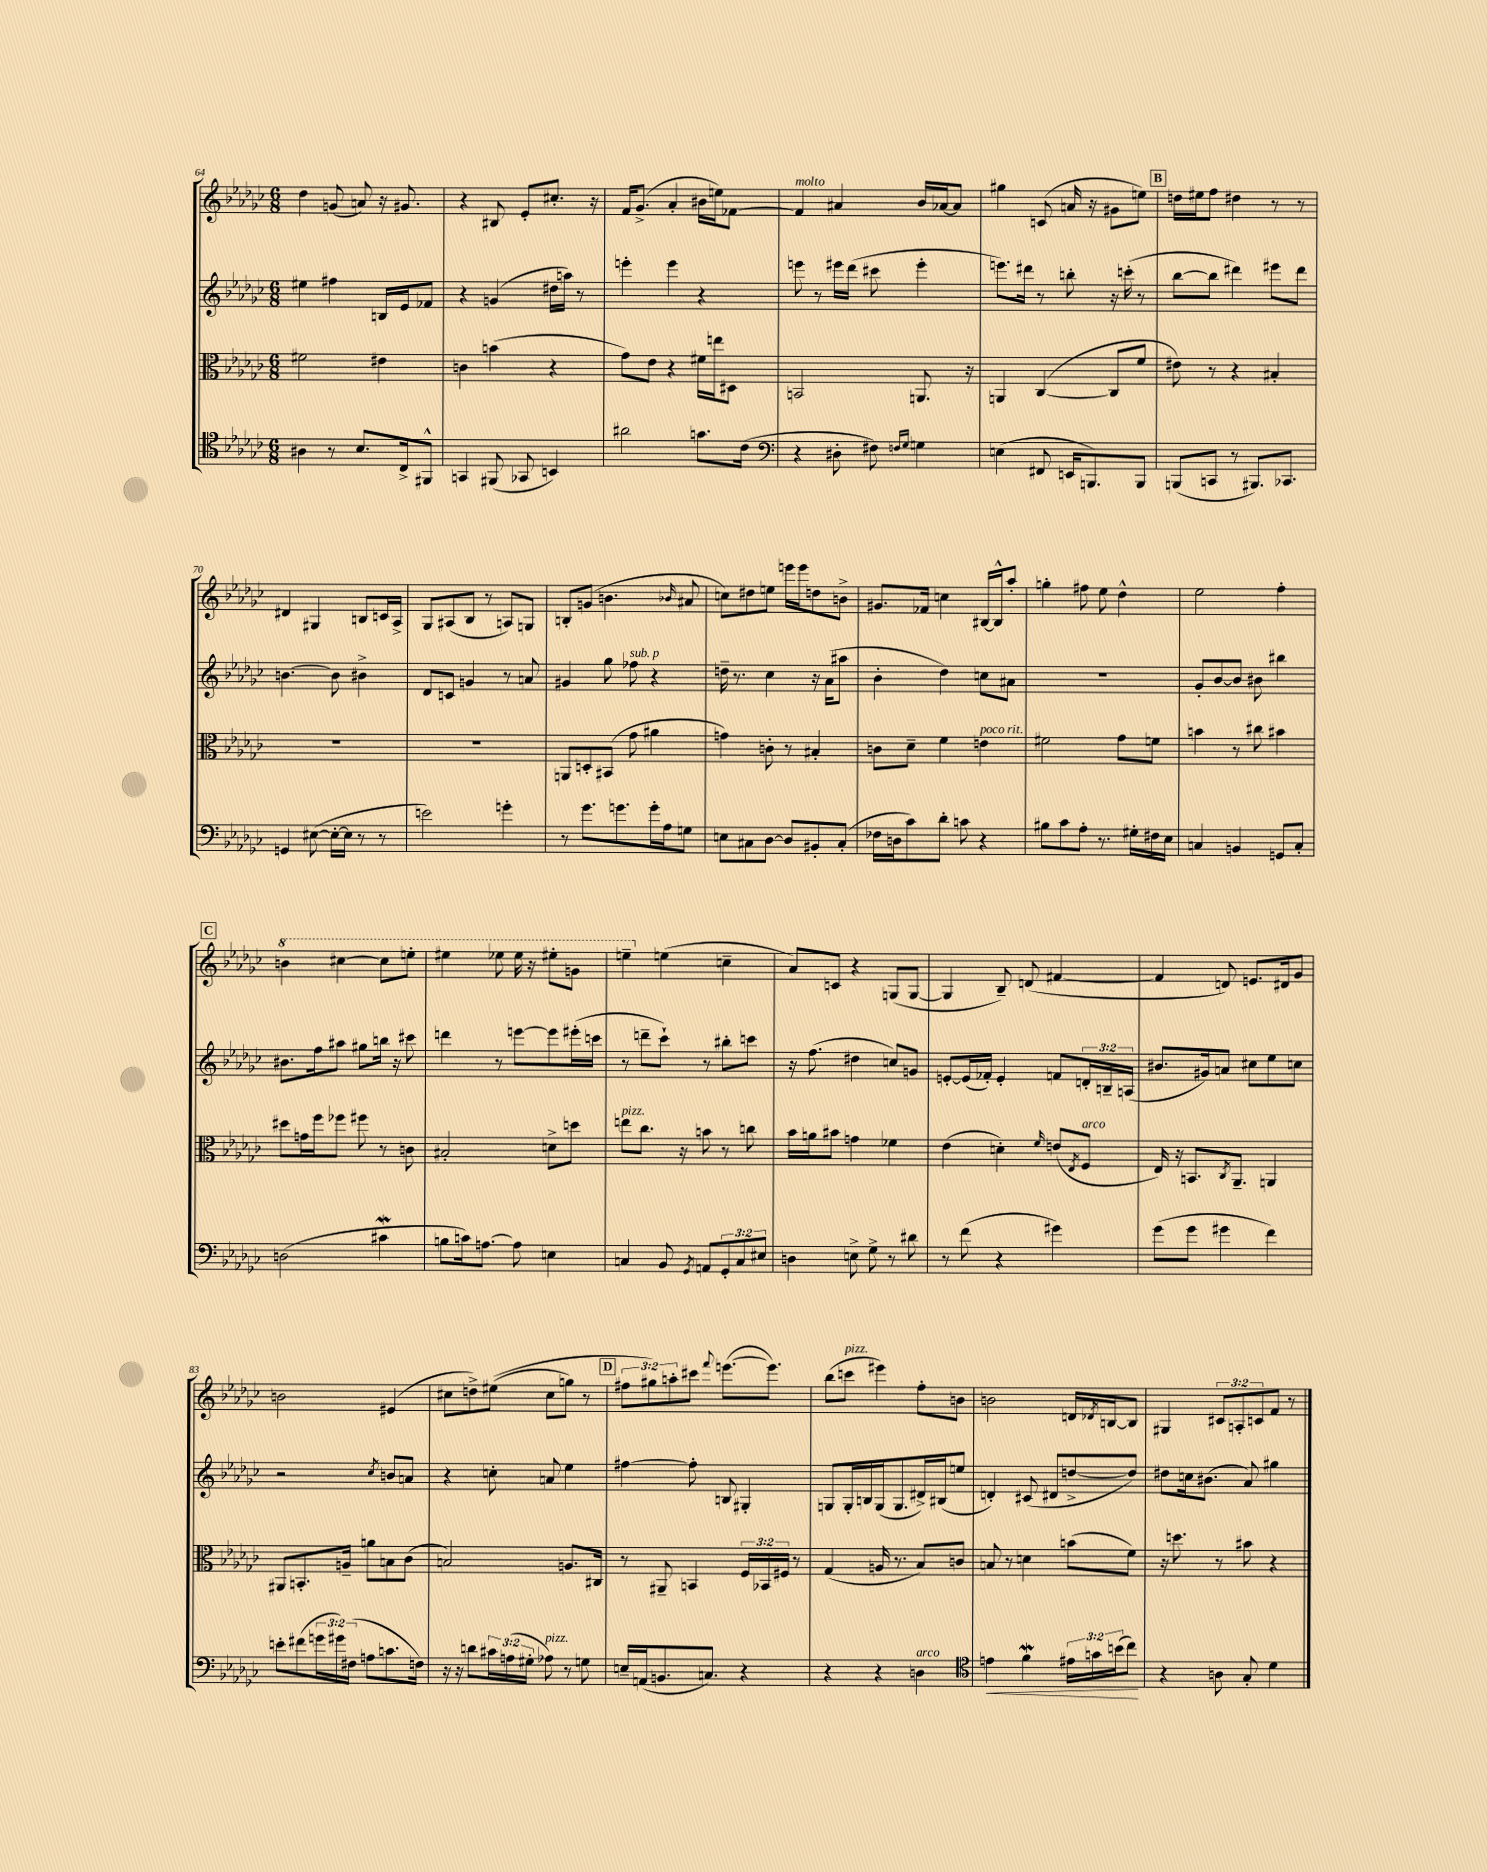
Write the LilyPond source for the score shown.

<<
\new StaffGroup <<
\new Staff = "s0" {
    \clef treble \key ges \major \numericTimeSignature \time 6/8 \override Staff.TupletNumber.text = #tuplet-number::calc-fraction-text
    des''4 g'8( a'8) r16 gis'8. |
    r4 bis8 ees'8-. cis''8.-. r16 |
    f'16 ges'8.->( aes'4-. bis'16 e''16) fes'8~ |
    fes'4^\markup { \italic "molto" } ais'4 bes'16 aes'16~ aes'8 |
    gis''4 c'8( a'16 r16 gis'8 e''8) |
    \mark \markup { \box "B" } d''16 eis''16 f''8 dis''4 r8 r8 |
    dis'4 gis4 b8 c'16 aes16-> |
    ges8 ais8( bes8 r8 a8) g8 |
    b8-. g'8( b'4. \grace { bes'16 } ais'8 |
    c''8) dis''8 e''8 e'''16 e'''16 d''8 b'8-> |
    gis'8. fes'16 c''4 bis16~ bis16-^ aes''8-. |
    g''4-. fis''8 ees''8 des''4-^ |
    ees''2 f''4-. |
    \mark \markup { \box "C" } \ottava #1 b''4 cis'''4~ cis'''8 e'''8-. |
    eis'''4 ees'''8 ees'''16 r16 eis'''8-. g''8 |
    e'''4-- \ottava #0 e''4( c''4-- |
    aes'8) c'8 r4 g8( g8~ |
    g4 bes8--) d'8( fis'4~ |
    fis'4 d'8) e'8. dis'16 ges'8 |
    b'2 eis'4( |
    cis''8 d''8->) eis''8(\( cis''8 g''8) r8 |
    \mark \markup { \box "D" } \tuplet 3/2 { fis''8 gis''8\) a''8-. } cis'''8 \appoggiatura { f'''8 } e'''8.~( e'''8.) |
    bes''8( c'''8^\markup { \italic "pizz." } eis'''4) f''8-. b'8 |
    b'2 d'16 \acciaccatura { des'8 } b16~ b8 |
    gis4 \tuplet 3/2 { cis'8 a8-. c'8 } f'8 r8 \bar "|." |
}
\new Staff = "s1" {
    \clef treble \key ges \major \numericTimeSignature \time 6/8 \override Staff.TupletNumber.text = #tuplet-number::calc-fraction-text
    eis''4 fis''4 b16 ees'16 fes'8 |
    r4 g'4( dis''16 a''16) r8 |
    e'''4-. e'''4 r4 |
    e'''8 r8 eis'''16 des'''16( cis'''8 eis'''4-. |
    e'''8.) dis'''16 r8 b''8-. r16 c'''16-.( r8 |
    \mark \markup { \box "B" } bes''8~ bes''8 dis'''4) eis'''8 dis'''8 |
    b'4.~ b'8 bis'4-> |
    des'8 c'8 g'4 r8 a'8 |
    gis'4 ges''8 fes''8^\markup { \italic "sub. p" } r4 |
    d''16-- r8. ces''4 r16 aes'16( ais''8 |
    bes'4-. des''4) c''8 ais'8 |
    R2. |
    ges'8-. bes'8~ bes'8 bis'8 bis''4 |
    \mark \markup { \box "C" } bis'8. f''16 ais''8 gis''8 b''16 r16 cis'''8 |
    d'''4 r8 e'''8~ e'''8 eis'''16-.( c'''16 |
    r8 d'''8-- ces'''8-!) r8 bis''8-. c'''8 |
    r16 f''8.( dis''4 c''8) g'8 |
    e'8~-. e'16( fes'16-.) e'4-. f'8 \tuplet 3/2 { d'16-. b16-- a16( } |
    bis'8. gis'16) a'8 cis''8 ees''8 c''8 |
    r2 \acciaccatura { ces''8 } b'8 a'8 |
    r4 c''8-. a'8 ees''4 |
    \mark \markup { \box "D" } fis''4~ fis''8-. b8 gis4-. |
    g8 g16-. b16 g16( g8. dis'16->) bis16( e''8 |
    d'4-.) cis'8( dis'8 d''8~-> d''8) |
    dis''8 c''16 bis'8.( aes'8) gis''4 \bar "|." |
}
\new Staff = "s2" {
    \clef alto \key ges \major \numericTimeSignature \time 6/8 \override Staff.TupletNumber.text = #tuplet-number::calc-fraction-text
    fis'2 eis'4 |
    c'4 b'4( r4 |
    ges'8) ees'8 r4 fis'16 e''16 dis8 |
    b,2 a,8. r16 |
    a,4 ces4~( ces8 f'8 |
    \mark \markup { \box "B" } eis'8) r8 r4 bis4-. |
    R2. |
    R2. |
    a,8 d8-. bis,8( ges'8 ais'4 |
    g'4) c'8-. r8 bis4-. |
    c'8 des'8-- f'4 e'4^\markup { \italic "poco rit." } |
    fis'2 ges'8 f'8 |
    b'4 r8 cis''8 bis'4 |
    \mark \markup { \box "C" } dis''8 g'16 f''16 fes''8 fis''8 r8 c'8 |
    bis2-. d'8-> d''8 |
    e''8^\markup { \italic "pizz." } ces''8. r16 b'8 r8 c''8 |
    bes'16 a'16 bis'8 g'4 fes'4 |
    ees'4( d'4-.) \grace { f'16 } e'8( \acciaccatura { ees8 } f8^\markup { \italic "arco" } |
    ees16) r16 b,8. \acciaccatura { ces8 } aes,8.-- a,4 |
    ais,8 b,8.-. a16-- a'8 b8 ces'8( |
    b2) a8. cis16 |
    \mark \markup { \box "D" } r8 ais,8-- b,4 \tuplet 3/2 { f16 bes,16 fis16 } r8 |
    ges4( a16 r8. bes8) c'8 |
    b8 r8 d'4 b'8( f'8) |
    r16 d''8. r8 bis'8 r4 \bar "|." |
}
\new Staff = "s3" {
    \clef tenor \key ges \major \numericTimeSignature \time 6/8 \override Staff.TupletNumber.text = #tuplet-number::calc-fraction-text
    ais4 r8 bes8. ces16-> fis,8-^ |
    g,4 fis,8( ges,8 b,4) |
    ais'2 g'8. ces'16( |
    \clef bass r4 dis8-. fis8) \grace { f16 ges16 } g4 |
    e4( fis,8 e,16 b,,8.) b,,8 |
    \mark \markup { \box "B" } b,,8( c,8 r8 bis,,8.) ces,8. |
    g,4 eis8~( eis16~-. eis16 r8 r8 |
    e'2) g'4-. |
    r8 ges'8. g'8. g'16-. aes16 g8 |
    e8 cis8 des8~ des8 bis,8-. cis8-.( |
    fes16 d16 ces'8) des'8-. c'8 r4 |
    bis8 ces'8 aes8-. r8. gis16-. fis16 ees16 |
    c4 b,4 g,8 c8-. |
    \mark \markup { \box "C" } d2( cis'4\mordent |
    b8 c'16) a8.~ a8 e4 |
    c4 bes,8 \acciaccatura { ges,8 } a,8 \tuplet 3/2 { ges,8-. c8 eis8 } |
    d4 e8-> ges8-> r8 dis'8 |
    r8 f'8( r4 gis'4) |
    ges'8( ges'8 gis'4 f'4) |
    e'8-. fis'8( \tuplet 3/2 { g'16 gis'16) fis16( } a8 c'8. f16) |
    r16 r16 d'8 \tuplet 3/2 { cis'16 a16( gis16-. } aes8^\markup { \italic "pizz." }) r8 g8 |
    \mark \markup { \box "D" } e16-- a,16( b,8. c8.) r4 |
    r4 r4 d4^\markup { \italic "arco" } |
    \clef tenor e'4\< f'4\mordent \tuplet 3/2 { eis'16 g'16 b'16( } ces''8\!) |
    r4 a8 ges8-. des'4 \bar "|." |
}
>>
>>
\layout { \context { \Score currentBarNumber = #64 } }
